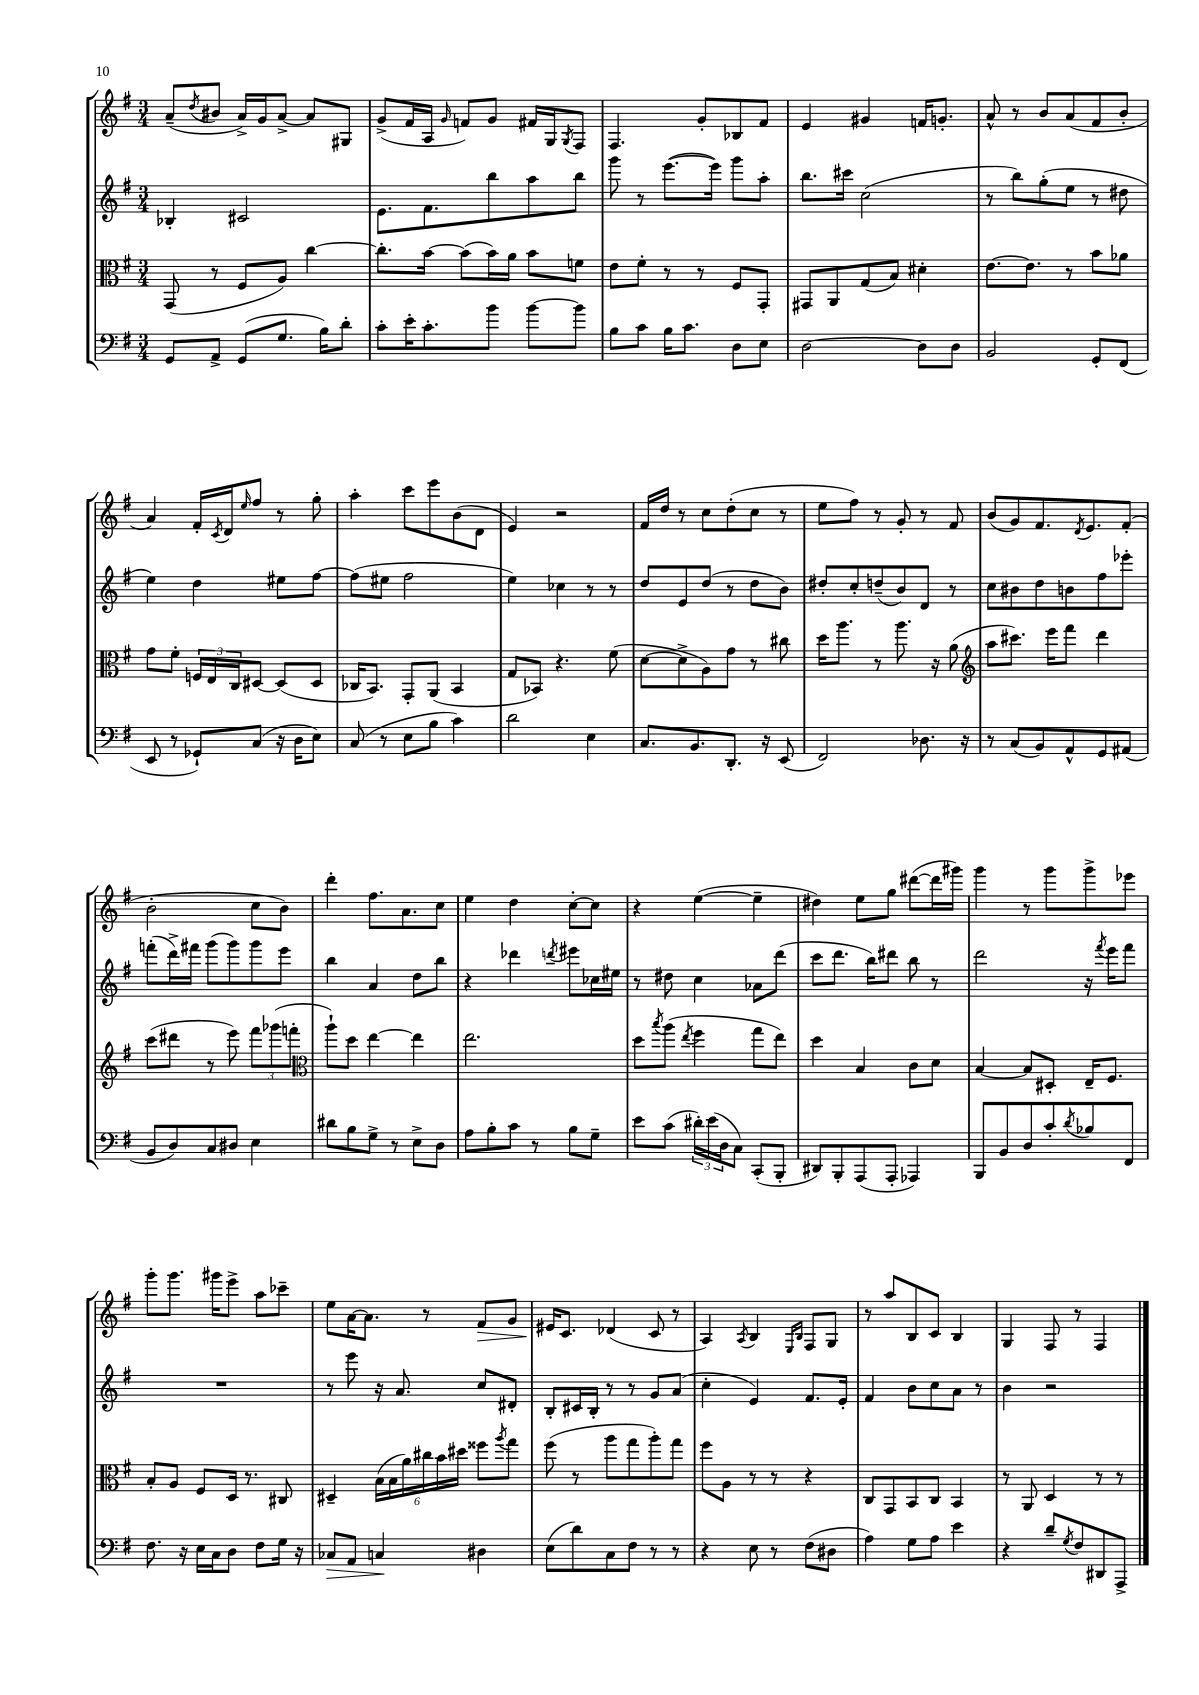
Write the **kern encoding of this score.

**kern	**dynam	**kern	**kern	**kern	**dynam
*part4	*part4	*part3	*part2	*part1	*part1
*staff4	*staff4	*staff3	*staff2	*staff1	*staff1
*clefF4	*	*clefC3	*clefG2	*clefG2	*
*k[f#]	*	*k[f#]	*k[f#]	*k[f#]	*
*M3/4	*	*M3/4	*M3/4	*M3/4	*
=11	=11	=11	=11	=11	=11
8GG/L	.	(8GG/	4B-X'/	(8a~/L	.
.	.	.	.	8qdd/	.
8AA^/J	.	8r	.	8b#X/J	.
(8GG/L	.	8F#/L	2c#X/	16a^/LL)	.
.	.	.	.	16g/J	.
8.G/J	.	8A/J)	.	[8a^/J	.
.	.	[4cc\	.	8a/L]	.
16B\KL)	.	.	.	.	.
8d'\J	.	.	.	8G#X/J	.
=12	=12	=12	=12	=12	=12
8c'\L	.	8.cc'\L]	8.e\L	(8g^/L	.
16e'\K	.	.	.	16f#/L	.
8.c'\	.	[16b\Jk	8.f#\	16A/JJ	.
.	.	.	.	16qqg/	.
.	.	(8b\L]	.	8fn/L)	.
8b\J	.	16b\L)	8bb\	8g/J	.
.	.	16a\JJ	.	.	.
[8b\L	.	8b\L	8aa\	16f#X/LL	.
.	.	.	.	16G/J	.
.	.	.	.	8qG/	.
8b\J]	.	8fn\J	8bb\J	8F#/J	.
=13	=13	=13	=13	=13	=13
8B\L	.	8e\L	8ggg\	4.F#/	.
8c\J	.	8f#'\J	8r	.	.
16B\KL	.	8r	([8.eee\L	.	.
8.c\J	.	.	.	.	.
.	.	8r	.	8g'/L	.
.	.	.	16eee\Jk])	.	.
8D\L	.	8F#/L	8ggg\L	8B-X/	.
8E\J	.	8GG'/J	8aa'\J	8f#/J	.
=14	=14	=14	=14	=14	=14
[2D\	.	8GG#X/L	8.bb\L	4e/	.
.	.	8AA/	.	.	.
.	.	.	16ccc#X\Jk	.	.
.	.	(8G/	(2cc\	4g#X/	.
.	.	8B/J)	.	.	.
8D\L]	.	4d#X'\	.	16fn/KL	.
.	.	.	.	8.gn'/J	.
8D\J	.	.	.	.	.
=15	=15	=15	=15	=15	=15
2BB/	.	[8.e\L	8r	8a^^/	.
.	.	.	8bb\L)	8r	.
.	.	8.e\J]	.	.	.
.	.	.	(8gg'\	8b/L	.
.	.	8r	8ee\J	(8a/	.
8GG'/L	.	8b\L	8r	8f#/	.
(8FF#/J	.	8a-X\J	8dd#X\	8b'/J	.
!!LO:LB:g=z
=16	=16	=16	=16	=16	=16
8EE/	.	8g\L	4ee\)	4a/)	.
8r	.	8f#'\J	.	.	.
8GG-X`/L)	.	24Fn/LL	4dd\	16f#'/LL	.
.	.	24E/	.	.	.
.	.	.	.	8qc/	.
.	.	.	.	16d/J	.
.	.	24C/J	.	.	.
.	.	.	.	16qqee/	.
(8C/J	.	[8D#X/J	.	8ff#/J	.
16r	.	(8D#/L]	8ee#X\L	8r	.
16D\KL	.	.	.	.	.
8E\J)	.	8D#/J	[8ff#\J	8gg'\	.
=17	=17	=17	=17	=17	=17
(8C/	.	16C-X/KL	(8ff#\L]	4aa'\	.
.	.	8.BB/J)	.	.	.
8r	.	.	8ee#X\J	.	.
8E\L	.	8GG'/L	2ff#\	8ccc\L	.
8B\J	.	(8AA/J	.	8eee\	.
4c\)	.	4BB/	.	(8b\	.
.	.	.	.	8d\J	.
=18	=18	=18	=18	=18	=18
2d\	.	8G/L	4ee\)	4e/)	.
.	.	8BB-X/J)	.	.	.
.	.	4.r	4cc-X\	2r	.
4E\	.	.	8r	.	.
.	.	(8f#\	8r	.	.
=19	=19	=19	=19	=19	=19
8.C/L	.	[8d\L	8dd/L	16f#/LL	.
.	.	.	.	16dd/JJ	.
.	.	8d^\]	8e/	8r	.
8.BB/	.	.	.	.	.
.	.	8A\)	(8dd/J	8cc\L	.
8.DD'/J	.	8g\J	8r	(8dd'\	.
.	.	8r	8dd\L	8cc\J	.
16r	.	.	.	.	.
(8EE/	.	8cc#X\	8b\J)	8r	.
=20	=20	=20	=20	=20	=20
2FF#/)	.	16dd\KL	8dd#X'/L	8ee\L	.
.	.	8.aa\J	.	.	.
.	.	.	8cc'/	8ff#\J)	.
.	.	8r	(8ddn~/	8r	.
.	.	8.aa\	8b/)	8g'/	.
8.D-X\	.	.	8d/J	8r	.
.	.	16r	.	.	.
.	.	(8a\	8r	8f#/	.
16r	.	.	.	.	.
=21	=21	=21	=21	=21	=21
*	*	*clefG2	*	*	*
8r	.	8aa\L	8cc\L	(8b/L	.
(8C/L	.	8.ccc#X\J)	8b#X\	8g/)	.
8BB/)	.	.	8dd\	8.f#/	.
.	.	16eee\KL	.	.	.
8AA^^/	.	8fff#\J	8bn\	.	.
.	.	.	.	8qd/	.
.	.	.	.	8.e/	.
8GG/	.	4ddd\	8ff#\	.	.
(8AA#X/J	.	.	8eee-X'\J	(8f#'/J	.
!!LO:LB:g=z
=22	=22	=22	=22	=22	=22
8BB/L	.	(8ccc\L	(8fffn'\L	2b'\	.
8D/)	.	8ddd#X\J	16ddd^\L)	.	.
.	.	.	16fff#X\JJ	.	.
8C/	.	8r	(8ggg\L	.	.
8D#X/J	.	8eee\)	8ggg\)	.	.
4E\	.	12fff#\L	8ggg\	8cc\L	.
.	.	(12ggg-X\	.	.	.
.	.	.	8eee\J	8b\J)	.
.	.	12fffn'\J	.	.	.
=23	=23	=23	=23	=23	=23
*	*	*clefC3	*	*	*
8d#X\L	.	8aa`\L)	4bb\	4ddd'\	.
8B\	.	8dd\J	.	.	.
8G^\J	.	[4ee\	4a/	8.ff#\L	.
8r	.	.	.	.	.
.	.	.	.	8.a\	.
8E^\L	.	4ee\]	8dd\L	.	.
8D\J	.	.	8bb\J	8cc\J	.
=24	=24	=24	=24	=24	=24
8A\L	.	2.ee\	4r	4ee\	.
8B'\	.	.	.	.	.
8c\J	.	.	4ddd-X\	4dd\	.
8r	.	.	.	.	.
.	.	.	8qdddn/	.	.
8B\L	.	.	8eee#X\L	[8cc'\L	.
8G~\J	.	.	16cc-X\L	8cc\J]	.
.	.	.	16ee#X\JJ	.	.
=25	=25	=25	=25	=25	=25
8e\L	.	8dd\L	8r	4r	.
.	.	8qbb/	.	.	.
(8c\J	.	(8aa\J	8dd#X\	.	.
.	.	8qee/	.	.	.
24d#X'\LL)	.	4ff#\	4cc\	([4ee\	.
(24e\	.	.	.	.	.
24D\J	.	.	.	.	.
8C\J)	.	.	.	.	.
(8CC'/L	.	8gg\L	8a-X\L	4ee~\]	.
8BBB'/J	.	8ee\J)	(8ddd\J	.	.
=26	=26	=26	=26	=26	=26
8DD#X/L)	.	4dd\	8ccc\L	4dd#X\)	.
8BBB'/	.	.	8.ddd\J	.	.
(8AAA/	.	4B/	.	8ee\L	.
.	.	.	16bb\KL)	.	.
8AAA'/J	.	.	8ddd#X\J	8gg\J	.
4AAA-X/)	.	8c\L	8bb\	([8ddd#X\L	.
.	.	8d\J	8r	16ddd#\L]	.
.	.	.	.	16ggg#X\JJ)	.
=27	=27	=27	=27	=27	=27
8BBB/L	.	[4B/	2ddd\	4ggg\	.
8BB/	.	.	.	.	.
8D/	.	8B/L]	.	8r	.
8c'/	.	8D#X'/J	.	8ggg\L	.
8qd/	.	.	.	.	.
8B-X/	.	16E~/KL	16r	8ggg^\	.
.	.	.	8qfff#/	.	.
.	.	8.F#/J	16eee\KL	.	.
8FF#/J	.	.	8fff#\J	8eee-X\J	.
!!LO:LB:g=z
=28	=28	=28	=28	=28	=28
8.F#\	.	8B'/L	2.r	8ggg'\L	.
.	.	8A/J	.	8.ggg\J	.
16r	.	.	.	.	.
16E\LL	.	8F#/L	.	.	.
16C\J	.	.	.	16ggg#X\KL	.
8D\J	.	16D/Jk	.	8eee^\J	.
.	.	8.r	.	.	.
8F#\L	.	.	.	8aa\L	.
16G\Jk	.	8C#X/	.	8ccc-X~\J	.
16r	.	.	.	.	.
=29	=29	=29	=29	=29	=29
!	!LO:HP:b	!	!	!	!
8C-X/L	>	4D#X~/	8r	8ee\L	.
8AA/J	.	.	8eee\	[16a\K	.
.	.	.	.	8.a\J]	.
4Cn/	.	(24B\LL	16r	.	.
.	.	24B\	.	.	.
.	.	.	8.a/	.	.
.	.	24a\)	.	.	.
.	.	24cc#X\	.	8r	.
.	.	24b\	.	.	.
.	.	24dd#X\JJ	.	.	.
!	!	!	!	!	!LO:HP:b
4D#X\	]	8ff##X\L	8cc/L	8f#/L	>
.	.	8qaa/	.	.	.
.	.	8gg\J	8d#X'/J	8g/J	.
=30	=30	=30	=30	=30	=30
(8E\L	.	(8ff#\	8B'/L	16e#X/KL	.
.	.	.	.	8.c/J	]
8d\)	.	8r	16c#X/L	.	.
.	.	.	16B'/JJ	.	.
8C\	.	8aa\L	8r	(4d-X/	.
8F#\J	.	8gg\	8r	.	.
8r	.	8aa'\)	8g/L	8c/	.
8r	.	8gg\J	(8a/J	8r	.
=31	=31	=31	=31	=31	=31
4r	.	8ff#\L	4cc'\	4A/)	.
.	.	8A\J	.	.	.
.	.	.	.	8qA/	.
8E\	.	8r	4e/)	4B/	.
8r	.	8r	.	.	.
.	.	.	.	16qqE/LL	.
.	.	.	.	16qqB/JJ	.
(8F#\L	.	4r	8.f#/L	8F#/L	.
8D#X\J	.	.	.	8G/J	.
.	.	.	16e'/Jk	.	.
=32	=32	=32	=32	=32	=32
4A\)	.	8C/L	4f#/	8r	.
.	.	8GG/	.	8aa/L	.
8G\L	.	8BB/	8b\L	8B/	.
8A\J	.	8C/J	8cc\	8c/J	.
4e\	.	4BB/	8a\J	4B/	.
.	.	.	8r	.	.
=33	=33	=33	=33	=33	=33
4r	.	8r	4b\	4G/	.
.	.	8AA/	.	.	.
8d~/L	.	4D/	2r	8F#/	.
8qG/	.	.	.	.	.
8F#/	.	.	.	8r	.
8DD#X/	.	8r	.	4F#/	.
8AAA^/J	.	8r	.	.	.
==	==	==	==	==	==
*-	*-	*-	*-	*-	*-
